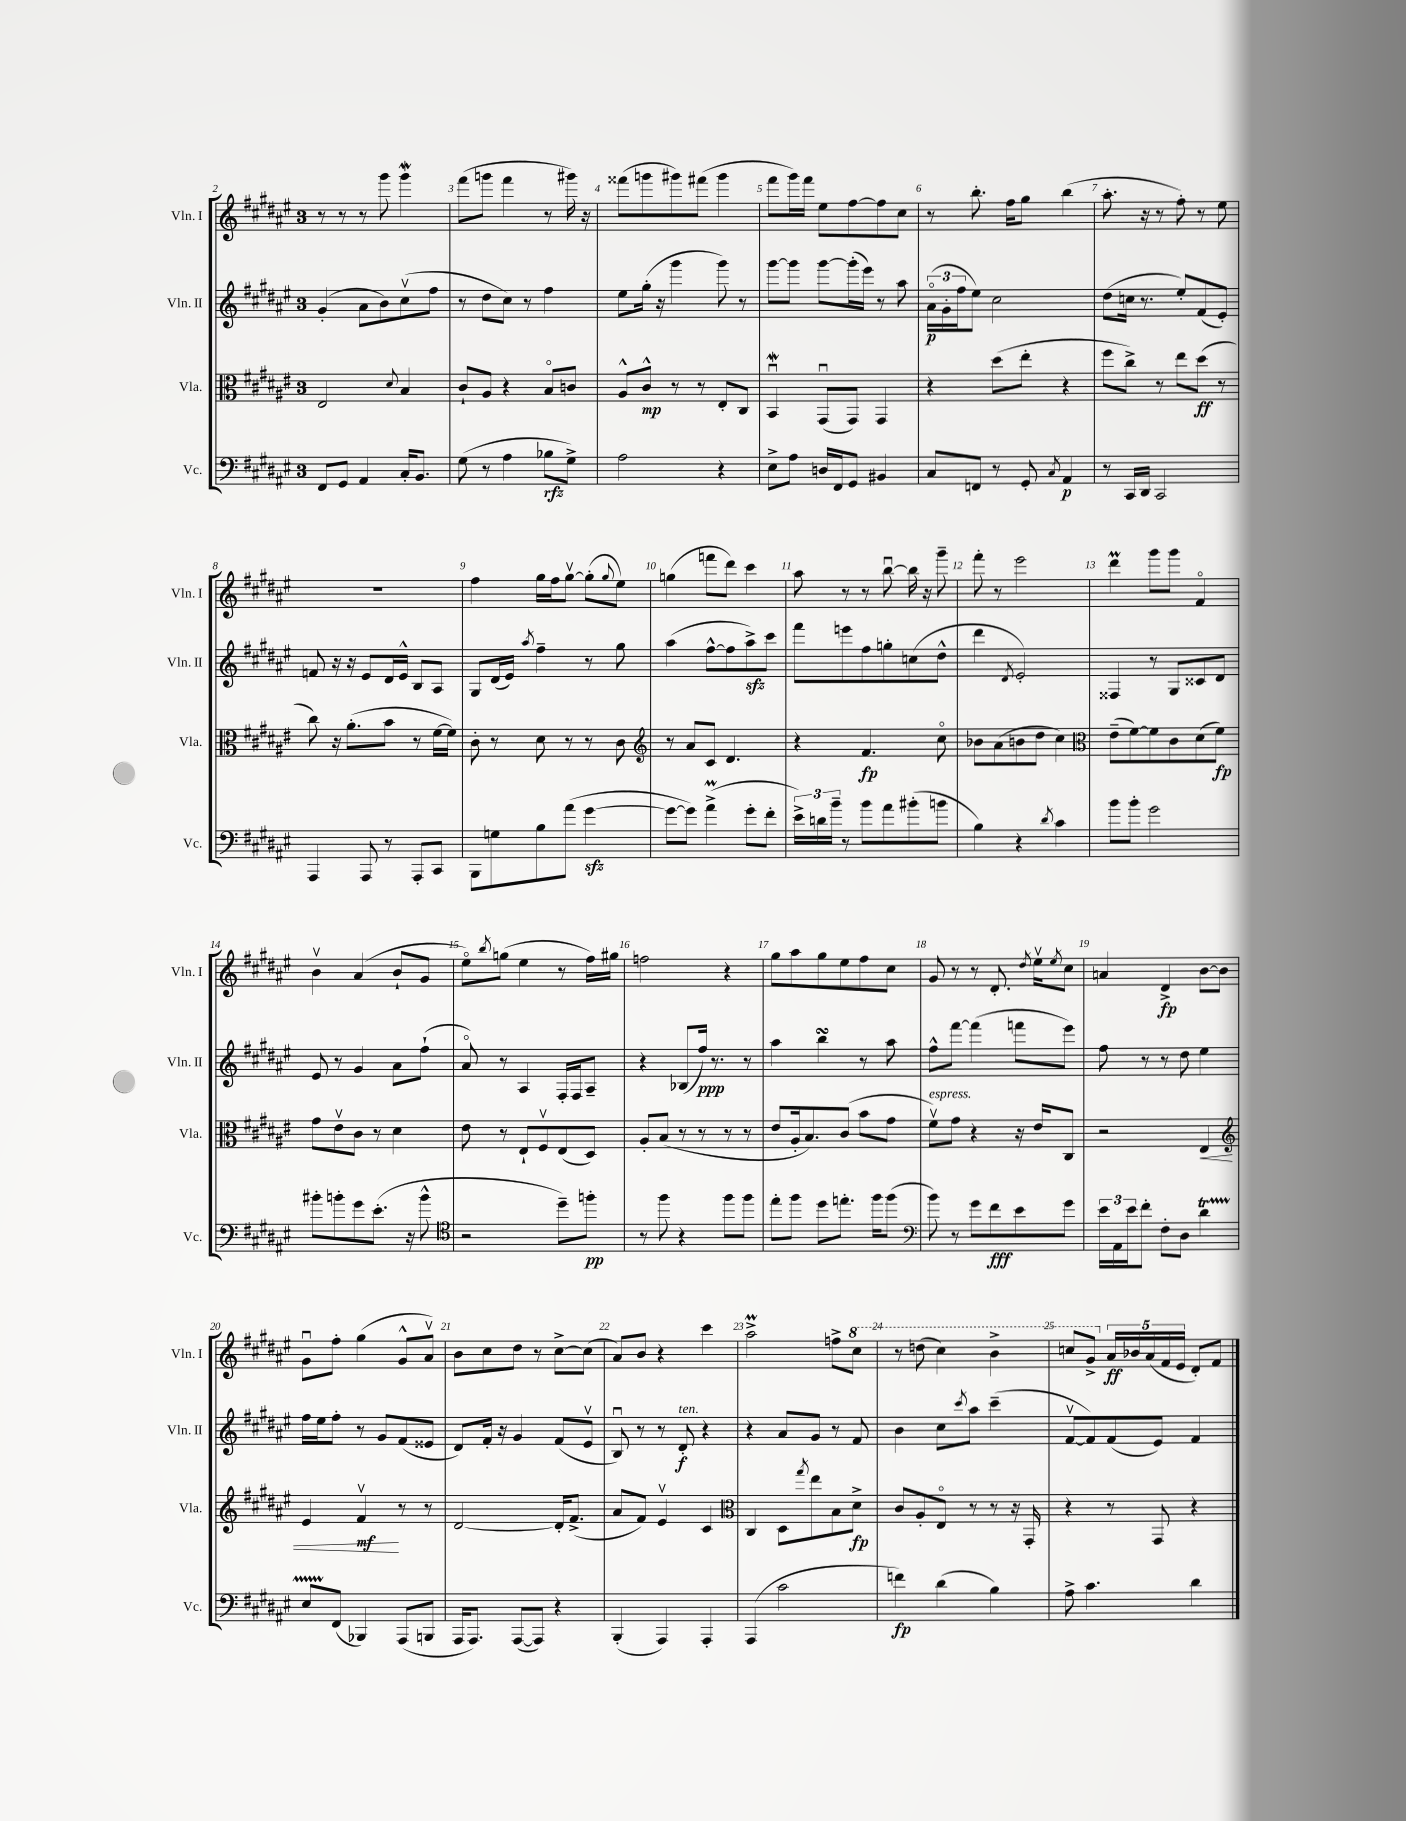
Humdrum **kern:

**kern	**kern	**kern	**kern
*staff4	*staff3	*staff2	*staff1
*clefF4	*clefC3	*clefG2	*clefG2
*k[f#c#g#d#a#e#]	*k[f#c#g#d#a#e#]	*k[f#c#g#d#a#e#]	*k[f#c#g#d#a#e#]
*M3/4	*M3/4	*M3/4	*M3/4
8FF#/L	2E#/	(4g#'/	8r
8GG#/J	.	.	8r
4AA#/	.	8a#\L	8r
.	.	8b\)	8ggg#\
.	8qqd#/	.	.
16C#'/LK	4B/	(8cc#v\	4ggg#\
8.BB/J	.	.	.
.	.	8ff#\J	.
=	=	=	=
(8G#\	8c#`/L	8r	(8fff#\L
8r	8A#/J	8dd#\L	8ggg\J
4A#\	4r	8cc#\J)	4fff#\
.	.	8r	.
8B-\L	8Bo/L	4ff#\	8r
8G#^\J)	8c/J	.	16ggg#\)
.	.	.	16r
=	=	=	=
2A#\	8A#^^/L	8ee#\L	(8fff##\L
.	8c#^^/J	(16gg#'\Jk	8ggg\
.	.	16r	.
.	8r	4ggg#\	8ggg#\)
.	8r	.	(8fff#\J
4r	8E#'/L	8ggg#\)	4ggg#\
.	8C#/J	8r	.
=	=	=	=
8E#^\L	4BBu/	[8ggg#\L	8fff#\L
8A#\J	.	8ggg#\]J	16ggg#\L)
.	.	.	16fff#\JJ
16D/LL	(8GG#u/L	[8ggg#\L	8ee#\L
16FF#/J	.	.	.
8GG#/J	8GG#/J)	(16ggg#'\]L	[8ff#\
.	.	16eee#\JJ)	.
4BB#/	4GG#/	8r	8ff#\]
.	.	8aa#\	8cc#\J
=	=	=	=
8C#/L	4r	(24a#o\LL	8r
.	.	24g#'\	.
.	.	24ff#\J	.
8FF/J	.	8ee#\J)	8.bb'\
8r	(8dd#\L	2cc#\	.
.	.	.	16ff#\LK
8GG#'/	8ee#'\J	.	8gg#\J
8qC#/	.	.	.
4AA#/	4r	.	(4bb\
=	=	=	=
8r	8ff#\L	(8dd#\L	8.aa#'\
16CC#/LL	8cc#^\J)	16cc\Jk	.
16DD#/JJ	.	8.r	16r
2CC#/	8r	.	8r
.	8ee#\L	8ee#'/L)	8ff#'\)
.	(8dd#\J	(8f#/	8r
.	8r	8e#'/J)	8ee#\
=	=	=	=
4AAA#/	8cc#\)	8f/	2.r
.	16r	16r	.
.	(8.a#'\L	16r	.
8AAA#/	.	8e#/L	.
8r	8b\J	16d#/L	.
.	.	16e#^^/JJ	.
8AAA#'/L	8r	8B/L	.
8CC#/J	[16f#\LL	8A#/J	.
.	16f#\]JJ)	.	.
=	=	=	=
8BBB\L	8c#'\	8G#/L	4ff#\
8G\	8r	(16d#/L	.
.	.	16e#/JJ)	.
.	.	8qaa#/	.
8B\	8d#\	4ff#~\	16gg#\LL
.	.	.	16ff#\J
(8a#\J	8r	.	[8gg#v\J
[4g#\	8r	8r	(8gg#'\]L
.	.	.	8qqgg#/
.	8c#\	8gg#\	8ee#\J)
=	=	=	=
*	*clefG2	*	*
8g#\_L	8r	(4aa#\	(4gg\
8g#\]J)	8a#/L	.	.
(4a#^\	8c#/J	[8ff#^^\L	8fff\L
.	4.d#/	8ff#\]	8ddd#\J)
8g#'\L	.	8aa#^\)	4ccc#\
8f#'\J	.	8ccc#\J	.
=	=	=	=
24e#^\LL)	4r	8fff#\L	8aa#\
24d\	.	.	.
24b~\JJ	.	.	.
8r	.	8eee\	8r
8b\L	4.f#/	8ff#\	8r
8a#\	.	8gg'\	[8bbu\
(8b#'\	.	(8cc\	16bb\]
.	.	.	16r
8b\J	8cc#o\	8dd#^^\J	8ggg#~\
=	=	=	=
4B\)	8b-\L	4ddd#\	8fff#'\
.	(8a#\	.	8r
.	.	8qd#/	.
4r	8b\	2e#'/)	2eee#\
.	8dd#\J	.	.
8qd#/	.	.	.
4c#\	4cc#\)	.	.
=	=	=	=
*	*clefC3	*	*
8b\L	(8e#~\L	4F##/	4ddd#\
8b'\J	[8f#\)	.	.
2g#\	8f#\]	8r	8ggg#\L
.	8c#\	8G#/L	8ggg#\J
.	(8d#\	8c##/	4f#o/
.	8f#\J)	8d#/J	.
=	=	=	=
8b#'\L	8g#\L	8e#/	4bv\
8b'\	8e#v\	8r	.
8g#\	8c#\J	4g#/	(4a#/
(8.e#'\J	8r	.	.
.	4d#\	8a#\L	8b`/L
16r	.	.	.
8b^^\	.	(8ff#`\J	8g#/J
=	=	=	=
*clefC4	*	*	*
2r	8e#\	8a#o/)	8ee#o\L)
.	.	.	8qbb/
.	8r	8r	(8gg\J
.	8E#`/L	4A#/	4ee#\
.	8F#v/	.	.
8dd#~\L)	(8E#/	16F#'/LL	8r
.	.	16F#/J	.
8ff'\J	8D#/J)	8A#~/J	16ff#\LL)
.	.	.	16gg#\JJ
=	=	=	=
8r	8A#'/L	4r	2ff\
8ff#\	(8B/J	.	.
4r	8r	(8B-/L	.
.	8r	16ff#/Jk)	.
.	.	8.r	.
8ff#\L	8r	.	4r
8ff#\J	8r	8r	.
=	=	=	=
8ee#'\L	8e#/L	4aa#\	8gg#\L
8ff#\J	16A#'/k	.	8aa#\
.	8.B/)	.	.
8dd#\L	.	4bb\	8gg#\
8.ee'\J	(8c#/J	.	8ee#\
.	8b\L	8r	8ff#\
16ff#\LK	.	.	.
(8ff#\J	8g#\J	8aa#\	8cc#\J
=	=	=	=
*clefF4	*	*	*
8b\)	8f#v\L)	8ff#^^\L	8g#/
8r	8g#\J	[8fff#\J	8r
8g#\L	4r	(4fff#\]	8r
8f#\	.	.	8.d#'/
8e#\	16r	8fff\L	.
.	.	.	8qdd#/
.	16e#/LK	.	16ee#v\LK
.	.	.	8qee#/
8g#\J	8C#/J	8eee#\J)	8cc#\J
=	=	=	=
24e#\LL	2r	8ff#\	4a/
24AA#\	.	.	.
24e#\J	.	.	.
8f#'\J	.	8r	.
8F#'\L	.	8r	4d#^/
8D#\J	.	8dd#\	.
4d#\	4E#/	4ee#\	[8b\L
.	.	.	8b\]J
=	=	=	=
*	*clefG2	*	*
8E#/L	4e#/	16ff#\LL	8g#u\L
.	.	16ee#\J	.
(8FF#/J	.	8ff#'\J	8ff#'\J
4BBB-/)	4f#v/	8r	(4gg#\
.	.	8g#/L	.
(8AAA#/L	8r	(8f#/	8g#^^/L
8BBB/J	8r	8e##/J	8a#v/J)
=	=	=	=
16AAA#/LK	[2d#/	8d#/L)	8b\L
8.AAA#/J)	.	.	.
.	.	16f#'/Jk	8cc#\
.	.	16r	.
([8AAA#/L	.	4g#/	8dd#\J
8AAA#/]J)	.	.	8r
4r	16d#'/]LK	(8f#/L	[8cc#^\L
.	(8.f#^/J	.	.
.	.	8e#v/J	(8cc#\]J
=	=	=	=
(4BBB'/	8a#/L	8Bu/)	8a#/L)
.	8f#/J)	8r	8b/J
4AAA#/)	4e#v/	8r	4r
.	.	8d#'/	.
4AAA#'/	4c#/	4r	4ccc#\
=	=	=	=
*	*clefC3	*	*
(4AAA#/	4C#/	4r	2aa#^\
2c#\	8D#\L	8a#/L	.
.	8qgg#/	.	.
.	8ee#\	8g#/J	.
.	8B\	8r	8ff^\L
.	8d#^\J	8f#/	8ccc#\J
=	=	=	=
4f\)	8c#/L	4b\	8r
.	8A#'/	.	(8ddd\
(4d#\	8E#o/J	8cc#\L	4ccc#\)
.	.	8qccc#/	.
.	8r	8aa#\J	.
4B\)	8r	(4ccc#~\	4bb^\
.	16r	.	.
.	16GG#'/	.	.
=	=	=	=
8A#^\	4r	[8f#v/L	8ccc/L
4.c#\	.	8f#/])	8gg#^/J
.	8r	(8f#/	20a#/LL
.	.	.	20b-/
.	.	.	(20a#/
.	8GG#/	8e#/J)	.
.	.	.	20f#/
.	.	.	20e#/JJ
4d#\	4r	4f#/	8d#'/L)
.	.	.	8f#/J
==	==	==	==
*-	*-	*-	*-
